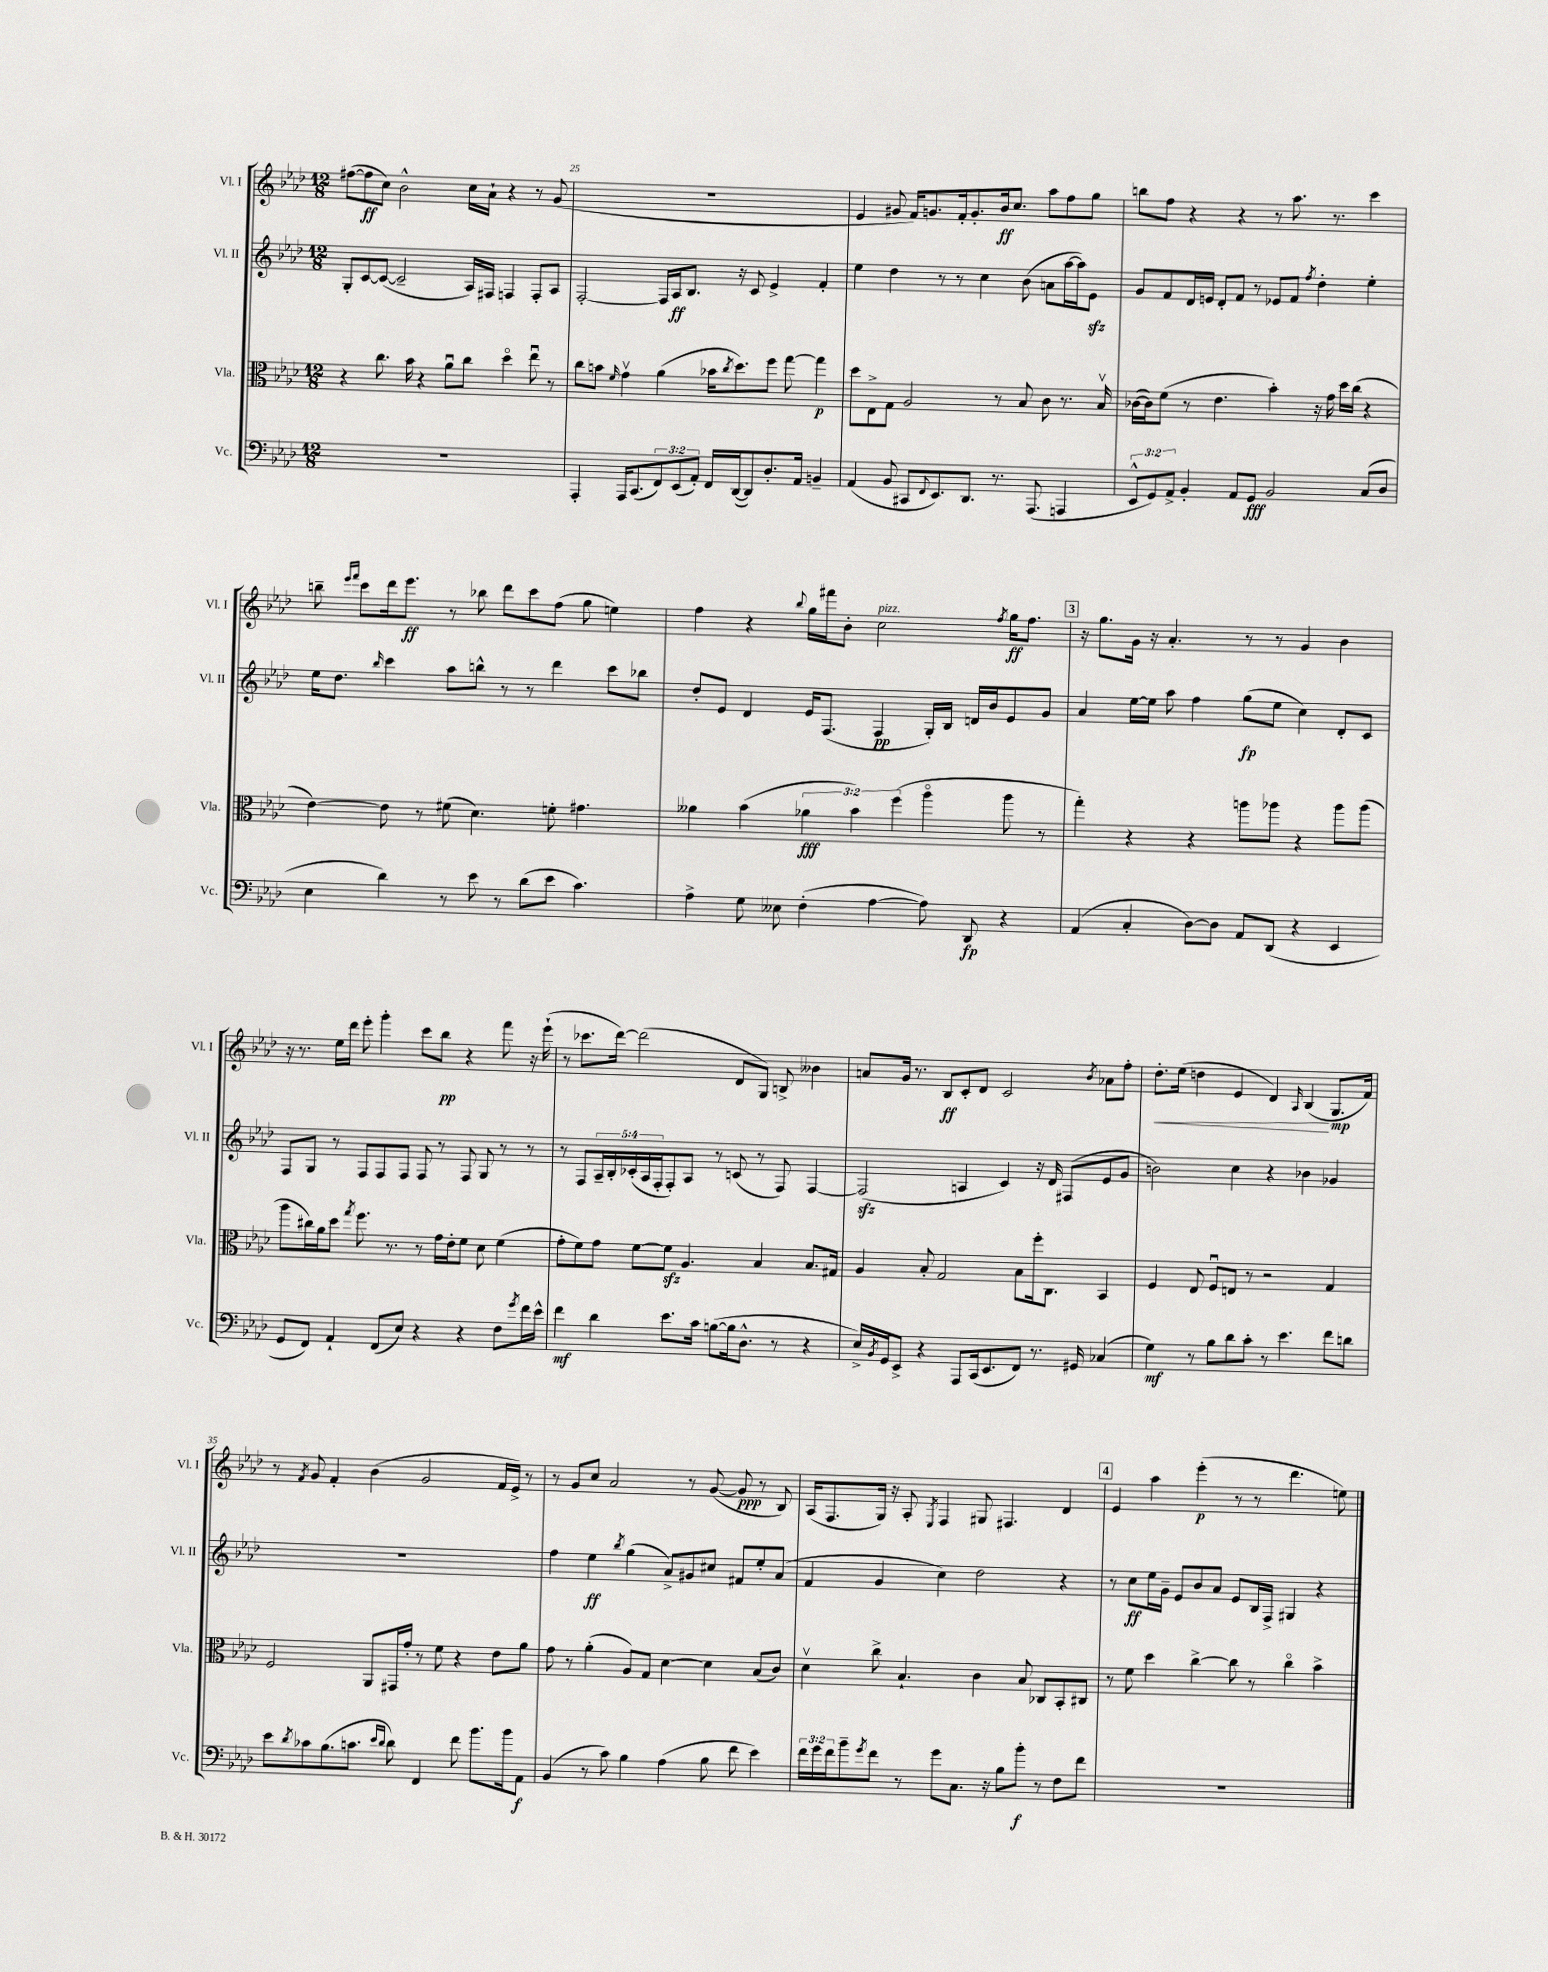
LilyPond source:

<<
\new StaffGroup <<
\new Staff = "s0" \with { instrumentName = "Vl. I" shortInstrumentName = "Vl. I" } {
    \clef treble \key aes \major \numericTimeSignature \time 12/8
    fis''8~( fis''8\ff c''8) bes'2-^ c''16 aes'16-! r4 r8 g'8( |
    R1. |
    ees'4 gis'8 f'16) g'8. f'16-. g'8.-. bes'16\ff c''8. aes''8 f''8 g''8 |
    b''8 f''8 r4 r4 r8 aes''8. r8. c'''4 |
    b''8-- \grace { ees'''16 f'''16 } c'''8 des'''16 ees'''8.\ff r8 bes''8 des'''8 c'''8 f''8( g''8 e''4) |
    f''4 r4 \appoggiatura { bes''8 } g''16 fis'''16 bes'8-. c''2^\markup { \italic "pizz." } \acciaccatura { f''8 } g''16\ff f''8. |
    \mark \markup { \box "3" } r16 g''8. g'16 r16 aes'4.-. r8 r8 g'4 bes'4 |
    r16 r8. ees''16 des'''16 ees'''8-. g'''4-. c'''8 bes''8\pp r4 f'''8 r16 ees'''16-!( |
    r8 ces'''8. des'''16~) des'''2( des'8 g8) b8-> beses'4 |
    a'8 g'16 r8. bes8\ff c'8-. des'8 c'2 \acciaccatura { bes'8 } aes'8 f''8-. |
    des''8.-.\< ees''16( d''4 ees'4 des'4) \grace { aes16 } bes4\!( g8.\mp f'16) |
    r8 \acciaccatura { f'8 } g'8 f'4-. bes'4( g'2 f'16 ees'16->) r8 |
    r8 g'8 c''8 aes'2 r8 g'8~( g'8\ppp r8 bes8) |
    aes16( f8. g16) r16 aes8-. \acciaccatura { ees8 } f4 gis8 fis4. des'4 |
    \mark \markup { \box "4" } ees'4 aes''4 ees'''4-.\p( r8 r8 des'''4. e''8) \bar "|." |
}
\new Staff = "s1" \with { instrumentName = "Vl. II" shortInstrumentName = "Vl. II" } {
    \clef treble \key aes \major \numericTimeSignature \time 12/8 \override Staff.TupletNumber.text = #tuplet-number::calc-fraction-text
    g8-. c'8~ c'8~( c'2-- aes16) fis16 f4 f8-. aes8 |
    f2~-. f16 aes16\ff bes8. r16 c'8 ees'4-> f'4-. |
    ees''4 des''4 r8 r8 c''4 bes'8( a'8 aes''16~ aes''16) ees'8\sfz |
    g'8 f'8 des'16 e'16 des'8-. f'8 r8 ees'8 f'8 \acciaccatura { f''8 } des''4-. ees''4-. |
    ees''16 des''8. \grace { bes''16 } c'''4 aes''8 b''8-^ r8 r8 des'''4 c'''8 bes''8 |
    des''8-. ees'8 des'4 ees'16 f8.( f4\pp g16-.) bes16 d'16 bes'16 ees'8 g'8 |
    \mark \markup { \box "3" } aes'4 ees''16~ ees''16 aes''8 f''4 g''8\fp( ees''8 c''4) des'8-. c'8 |
    f8 g8 r8 f8 f8 f8 f8 r8 f8 g8 r8 r8 |
    r8 f8 \tuplet 5/4 { aes16-- bes16-. ces'16-.( aes16 f16-. } f8-.) aes8 r8 c'8( r8 f8) f4~ |
    f2\sfz( a4 c'4) r16 des'16 fis8( ees'8 g'8 |
    b'2) c''4 r4 bes'4 ges'4 |
    R1. |
    f''4 ees''4\ff \acciaccatura { bes''8 } g''4( aes'8->) gis'8 cis''8 fis'8 ees''8-. aes'8( |
    f'4 g'4 c''4) des''2 r4 |
    \mark \markup { \box "4" } r8 c''8\ff ees''16 g'16-- ees'8 bes'8 aes'8 ees'8 bes16 f16-> gis4 r4 \bar "|." |
}
\new Staff = "s2" \with { instrumentName = "Vla." shortInstrumentName = "Vla." } {
    \clef alto \key aes \major \numericTimeSignature \time 12/8 \override Staff.TupletNumber.text = #tuplet-number::calc-fraction-text
    r4 c''8. bes'16 r4 aes'8\downbow c''8 des''4\flageolet ees''8\downbow r8 |
    c''8 b'8 \grace { f'16 } g'4\upbow aes'4( bes'16 \acciaccatura { c''8 } des''8.) f''8 g''8~ g''4\p |
    des''8 ees8-> g8 aes2 r8 bes8 c'8 r8. bes16\upbow |
    ces'16~( ces'16) f'8( r8 ees'4. bes'4-.) r16 g'16 des''16 c''16( r4 |
    ees'4~) ees'8 r8 fis'8( des'4.) f'8-. gis'4. |
    aeses'4 bes'4( \tuplet 3/2 { aes'4\fff bes'4) f''4( } aes''4\flageolet aes''8 r8 |
    \mark \markup { \box "3" } g''4-.) r4 r4 a''8 aes''8 r4 aes''8 aes''8( |
    aes''8 cis''16) aes'16 des''8 \acciaccatura { g''8 } f''8. r8. r8 g'16 ees'16-. f'8 des'8 f'4( |
    g'8-. f'8) g'8 f'8~ f'8\sfz aes4. bes4 bes8. gis16 |
    aes4 bes8-. g2 bes8 f''16-. c8. bes,4 |
    f4 ees8 f8\downbow e8 r8 r2 g4 |
    f2 aes,8 gis,16 g'16-. r8 f'8 r4 ees'8 aes'8 |
    g'8 r8 aes'4-.( aes8) g8 des'4~ des'4 bes8( c'8) |
    des'4\upbow c''8-> bes4.-! c'4 bes8 ces8 bes,8-. cis8 |
    \mark \markup { \box "4" } r8 f'8 des''4 c''4~-> c''8 r8 c''4\flageolet bes'4-> \bar "|." |
}
\new Staff = "s3" \with { instrumentName = "Vc." shortInstrumentName = "Vc." } {
    \clef bass \key aes \major \numericTimeSignature \time 12/8 \override Staff.TupletNumber.text = #tuplet-number::calc-fraction-text
    R1. |
    aes,,4-. aes,,16 c,8.( \tuplet 3/2 { f,8) ees,8( aes,8-.) } f,16 des,16~( des,8) des8.-. aes,16 b,4-- |
    aes,4( bes,8 cis,8 \appoggiatura { f,8 } ees,8.) des,8. r8. aes,,8.( a,,4 |
    \tuplet 3/2 { ees,8-^ g,8) aes,8-> } bes,4-. aes,8 g,8\fff bes,2 c8( des8 |
    ees4 des'4) r8 ees'8 r8 des'8( ees'8 c'4.) |
    aes4-> g8 eeses8 f4-.( aes4~ aes8) des,8\fp r4 |
    \mark \markup { \box "3" } aes,4( c4-. des8~) des8 aes,8 des,8( r4 ees,4 |
    g,8 f,8) aes,4-! f,8( ees8) r4 r4 f8 \acciaccatura { g'8 } f'16 ees'16-^ |
    f'4\mf des'4 ees'8. c'16 b8~( b16 des8.-^ r8 r4 |
    ees16->) \acciaccatura { bes,8 } g,16 ees,8-> r4 aes,,8 c,16( ees,8. f,8) r8. gis,16 ces4( |
    g4\mf) r8 bes8 des'8 c'8-. r8 ees'4. f'8 d'8 |
    ees'8 \acciaccatura { des'8 } ces'8 bes8.( c'8. \grace { ees'16 des'16 } des'8) f,4 f'8 bes'8. bes'16 aes,8\f |
    bes,4( r8 c'8) bes4 aes4( bes8 f'8 ees'4) |
    \tuplet 3/2 { f'16 g'16 f'16 } bes'8-- \acciaccatura { g'8 } f'8 r8 g'8 c8. r16 bes8 bes'8-.\f r8 f8 f'8 |
    \mark \markup { \box "4" } R1. \bar "|." |
}
>>
>>
\layout { \context { \Score currentBarNumber = #24 \override BarNumber.break-visibility = ##(#f #t #t) barNumberVisibility = #(every-nth-bar-number-visible 5) } }
